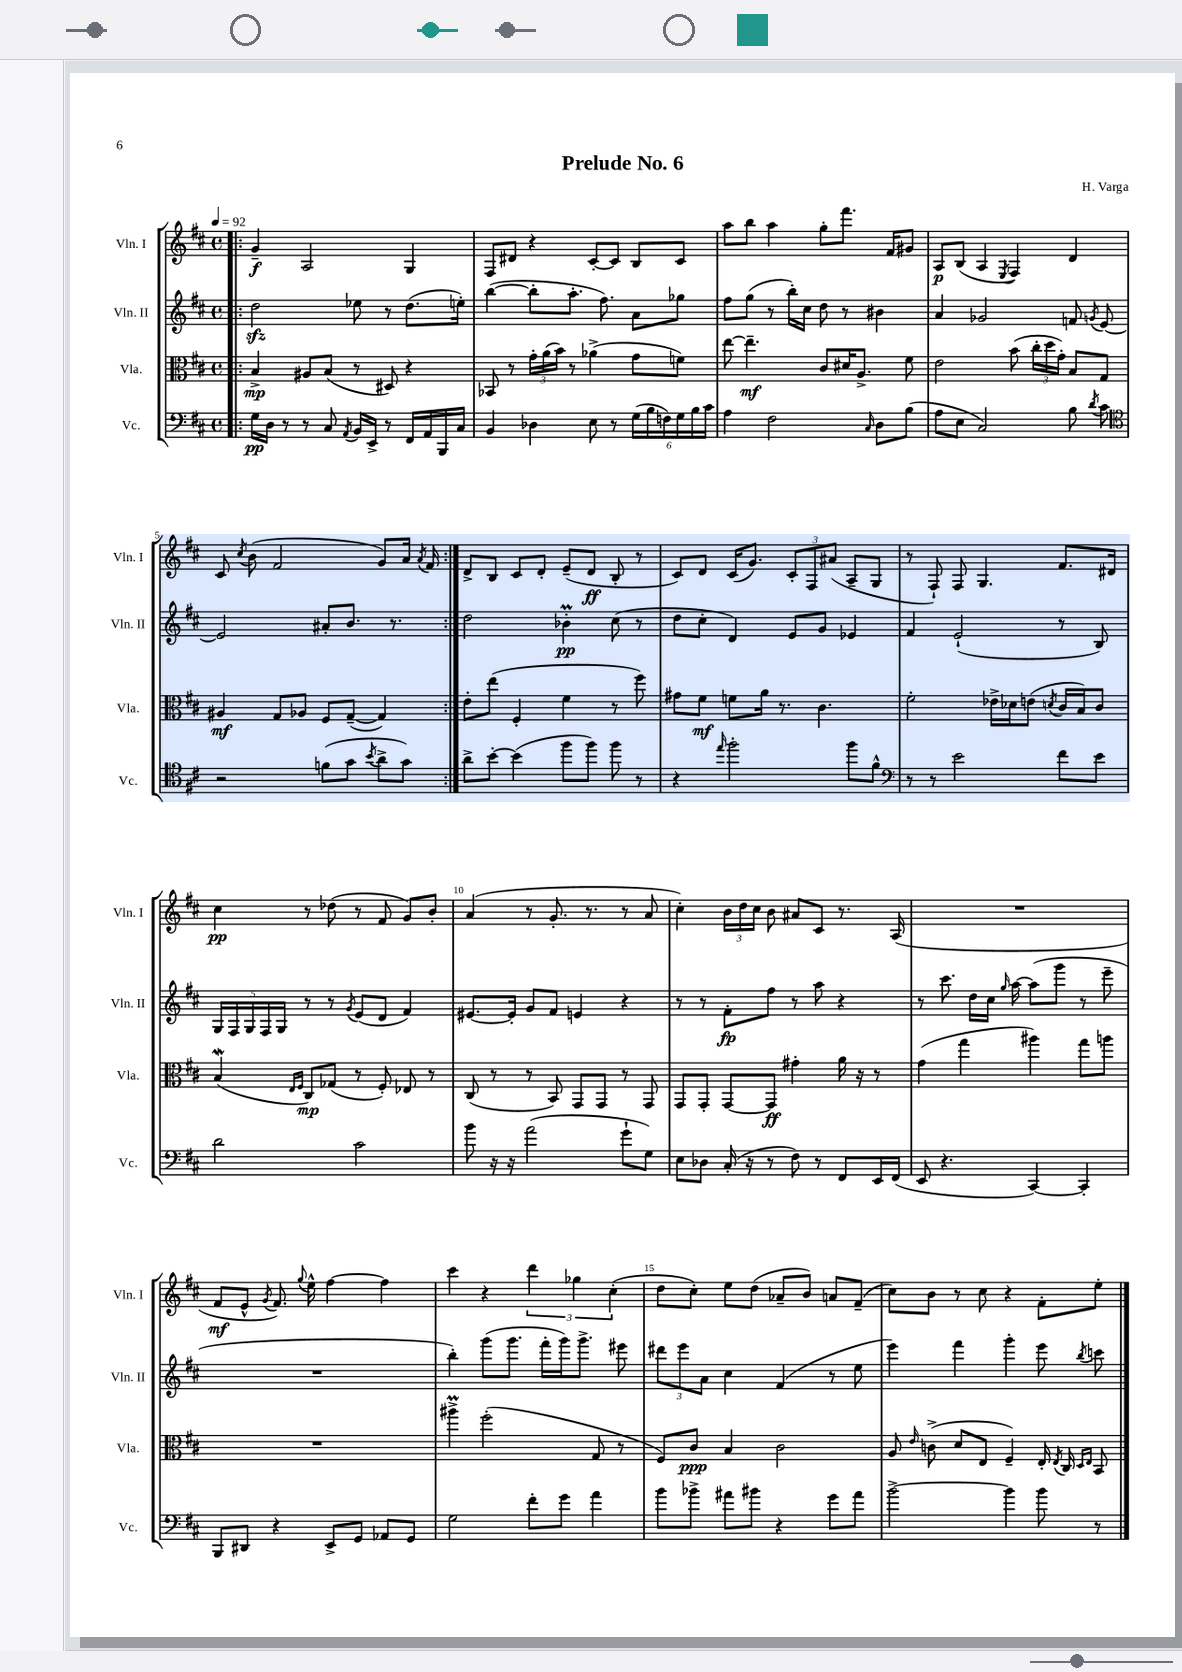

**kern	**dynam	**kern	**dynam	**kern	**dynam	**kern	**dynam
*part4	*part4	*part3	*part3	*part2	*part2	*part1	*part1
*staff4	*staff4	*staff3	*staff3	*staff2	*staff2	*staff1	*staff1
*I"Vc.	*	*I"Vla.	*	*I"Vln. II	*	*I"Vln. I	*
*I'Vc.	*	*I'Vla.	*	*I'Vln. II	*	*I'Vln. I	*
*clefF4	*	*clefC3	*	*clefG2	*	*clefG2	*
*k[f#c#]	*	*k[f#c#]	*	*k[f#c#]	*	*k[f#c#]	*
*M4/4	*	*M4/4	*	*M4/4	*	*M4/4	*
*met(c)	*	*met(c)	*	*met(c)	*	*met(c)	*
*MM92	*	*MM92	*	*MM92	*	*MM92	*
=1!|:	=1!|:	=1!|:	=1!|:	=1!|:	=1!|:	=1!|:	=1!|:
16G\LL	pp	4B^/	mp	2ddzz\	.	4g~/	f
16D\JJ	.	.	.	.	.	.	.
8r	.	.	.	.	.	.	.
8r	.	8A#X/L	.	.	.	2A/	.
8C#/	.	(8B/J	.	.	.	.	.
8qAA/	.	.	.	.	.	.	.
16BB/LL	.	8r	.	8ee-X\	.	.	.
16EE^/JJ	.	.	.	.	.	.	.
8r	.	8D#X/)	.	8r	.	.	.
16FF#/LL	.	4r	.	(8.dd\L	.	4G/	.
16AA/	.	.	.	.	.	.	.
16BBB/	.	.	.	.	.	.	.
16C#/JJ	.	.	.	16een'\Jk)	.	.	.
=2	=2	=2	=2	=2	=2	=2	=2
4BB/	.	8BB-X/	.	([4bb\	.	8F#/L	.
.	.	8r	.	.	.	8d#X/J	.
4D-X\	.	24g'\LL	.	8bb'\L]	.	4r	.
.	.	(24a\	.	.	.	.	.
.	.	24b\JJ)	.	.	.	.	.
.	.	8r	.	8.aa'\J	.	.	.
8E\	.	(4a-X^\	.	.	.	[8c#'/L	.
.	.	.	.	8.ff#\)	.	.	.
8r	.	.	.	.	.	8c#/J]	.
(24G\LL	.	8g\L	.	8a\L	.	8B/L	.
24B\	.	.	.	.	.	.	.
24Fn\)	.	.	.	.	.	.	.
24G\	.	8fn\J)	.	8gg-X\J	.	8c#/J	.
24B\	.	.	.	.	.	.	.
24c#\JJ	.	.	.	.	.	.	.
=3	=3	=3	=3	=3	=3	=3	=3
4A\	.	[8ee\	.	8ff#\L	.	8aa\L	.
.	.	4.ee~\]	mf	(8gg\J	.	8bb\J	.
2F#\	.	.	.	8r	.	4aa\	.
.	.	.	.	16bb'\LL)	.	.	.
.	.	.	.	16cc#\JJ	.	.	.
.	.	8c#/L	.	8dd\	.	8gg'\L	.
.	.	16d#X/K	.	8r	.	8.fff#\J	.
.	.	8.A^/J	.	.	.	.	.
16qqC#/	.	.	.	.	.	.	.
8D\L	.	.	.	4b#X\	.	.	.
.	.	.	.	.	.	16f#/KL	.
(8B\J	.	8f#\	.	.	.	8g#X/J	.
=4	=4	=4	=4	=4	=4	=4	=4
8A\L	.	2e\	.	4a/	.	8A/L	p
8E\J	.	.	.	.	.	(8B/J	.
2C#/)	.	.	.	2g-X/	.	4A/	.
.	.	.	.	.	.	8qE/	.
.	.	(8b\	.	.	.	4F#/)	.
.	.	24cc#'\LL	.	.	.	.	.
.	.	24dd\	.	.	.	.	.
.	.	24g'\JJ)	.	.	.	.	.
8B\	.	8B/L	.	8fn/	.	4d/	.
8qd/	.	.	.	8qgn/	.	.	.
8c#\	.	8G/J	.	[8e/	.	.	.
!!LO:LB:g=z
=5	=5	=5	=5	=5	=5	=5	=5
*clefC4	*	*	*	*	*	*	*
2r	.	4A#X/	mf	2e/]	.	8c#/	.
.	.	.	.	.	.	8qcc#/	.
.	.	.	.	.	.	(8b\	.
.	.	8G/L	.	.	.	2f#/	.
.	.	8A-X/J	.	.	.	.	.
(8fn\L	.	8F#/L	.	8a#X'/L	.	.	.
8g\J	.	([8G~/J	.	8.b/J	.	.	.
8qb/	.	.	.	.	.	.	.
8a^\L	.	4G/])	.	.	.	8g/L)	.
.	.	.	.	8.r	.	.	.
8g\J)	.	.	.	.	.	16a/Jk	.
.	.	.	.	.	.	8qa/	.
.	.	.	.	.	.	16f#/	.
=6:|!	=6:|!	=6:|!	=6:|!	=6:|!	=6:|!	=6:|!	=6:|!
8a^\L	.	8e'\L	.	2dd\	.	8d^/L	.
[8b'\J	.	(8ee\J	.	.	.	8B/J	.
(4b\]	.	4F#'/	.	.	.	8c#/L	.
.	.	.	.	.	.	8d'/J	.
8ff#\L	.	4f#\	.	4b-XM'\	pp	(8e~/L	.
8ff#\J)	.	.	.	.	.	8d/J	ff
8ff#\	.	8r	.	(8cc#\	.	8B'/	.
8r	.	8ff#\)	.	8r	.	8r	.
=7	=7	=7	=7	=7	=7	=7	=7
4r	.	8g#X\L	.	8dd\L	.	8c#/L)	.
.	.	8f#\J	mf	8cc#'\J	.	8d/J	.
16qqee/	.	.	.	.	.	.	.
2ff#'\	.	8fn\L	.	4d/)	.	(16c#/KL	.
.	.	.	.	.	.	8.g/J)	.
.	.	16a\Jk	.	.	.	.	.
.	.	8.r	.	.	.	.	.
.	.	.	.	8e/L	.	12c#'/L	.
.	.	.	.	.	.	12F#/	.
.	.	4.c#\	.	8g/J	.	.	.
.	.	.	.	.	.	(12a#X/J	.
8ff#\L	.	.	.	4e-X/	.	8A~/L	.
8f#^^\J	.	.	.	.	.	8G/J	.
=8	=8	=8	=8	=8	=8	=8	=8
*clefF4	*	*	*	*	*	*	*
8r	.	2f#'\	.	4f#/	.	8r	.
8r	.	.	.	.	.	8F#`/)	.
2e\	.	.	.	(2e`/	.	8F#/	.
.	.	.	.	.	.	4.G/	.
.	.	16e-X^\LL	.	.	.	.	.
.	.	16d-X\J	.	.	.	.	.
.	.	(8en\J	.	.	.	.	.
.	.	8qdn/	.	.	.	.	.
8f#\L	.	16c#/LL	.	8r	.	8.f#/L	.
.	.	16B/J)	.	.	.	.	.
8e\J	.	8c#/J	.	8B/)	.	.	.
.	.	.	.	.	.	16d#X/Jk	.
!!LO:LB:g=z
=9	=9	=9	=9	=9	=9	=9	=9
2d\	.	(4BW/	.	20G/LL	.	4cc#\	pp
.	.	.	.	20F#/	.	.	.
.	.	.	.	20G/	.	.	.
.	.	.	.	20F#/	.	.	.
.	.	.	.	20G/JJ	.	.	.
.	.	16qqE/LL	.	.	.	.	.
.	.	16qqF#/JJ	.	.	.	.	.
.	.	8C#/L)	mp	8r	.	8r	.
.	.	(8G-X/J	.	8r	.	(8dd-X\	.
.	.	.	.	8qg/	.	.	.
2c#\	.	8r	.	(8e/L	.	8r	.
.	.	8F#'/)	.	8d/J	.	8f#/	.
.	.	8E-X/	.	4f#/)	.	8g/L)	.
.	.	8r	.	.	.	8b'/J	.
=10	=10	=10	=10	=10	=10	=10	=10
8b\	.	(8C#/	.	[8.e#X/L	.	(4a/	.
16r	.	8r	.	.	.	.	.
16r	.	.	.	16e#'/Jk]	.	.	.
(2a\	.	8r	.	8g/L	.	8r	.
.	.	8BB/)	.	8f#/J	.	8.g'/	.
.	.	8GG/L	.	4en/	.	.	.
.	.	.	.	.	.	8.r	.
.	.	8GG/J	.	.	.	.	.
8g`\L	.	8r	.	4r	.	8r	.
8G\J)	.	8GG/	.	.	.	8a/	.
=11	=11	=11	=11	=11	=11	=11	=11
8E\L	.	8GG/L	.	8r	.	4cc#'\)	.
8D-X\J	.	8GG'/J	.	8r	.	.	.
(16C#'/	.	[8GG/L	.	8f#'\L	fp	24b\LL	.
.	.	.	.	.	.	24dd\	.
16r	.	.	.	.	.	.	.
.	.	.	.	.	.	24cc#\JJ	.
8r	.	8GG/J]	ff	8ff#\J	.	8b\	.
8F#\)	.	4g#X'\	.	8r	.	8a#X/L	.
8r	.	.	.	8aa\	.	8c#/J	.
8FF#/L	.	16a\	.	4r	.	8.r	.
.	.	16r	.	.	.	.	.
16EE/L	.	8r	.	.	.	.	.
(16FF#/JJ	.	.	.	.	.	(16A/	.
=12	=12	=12	=12	=12	=12	=12	=12
8EE/	.	(4g\	.	8r	.	1r	.
4.r	.	.	.	8.ccc#\	.	.	.
.	.	4gg\	.	.	.	.	.
.	.	.	.	16dd\LL	.	.	.
.	.	.	.	16cc#\JJ	.	.	.
.	.	.	.	16qqgg/	.	.	.
.	.	.	.	[16aa\	.	.	.
[4CC#/)	.	4aa#X\)	.	(8aa\L]	.	.	.
.	.	.	.	8ggg\J	.	.	.
4CC#'/]	.	8gg\L	.	8r	.	.	.
.	.	8aan\J	.	8eee~\	.	.	.
!!LO:LB:g=z
=13	=13	=13	=13	=13	=13	=13	=13
8BBB/L	.	1r	.	1r	.	8f#/L	mf
8DD#X/J	.	.	.	.	.	8e^^/J	.
.	.	.	.	.	.	8qg/	.
4r	.	.	.	.	.	8.f#/)	.
.	.	.	.	.	.	8qqgg/	.
.	.	.	.	.	.	16ee^^\	.
8EE^/L	.	.	.	.	.	[4ff#\	.
8GG/J	.	.	.	.	.	.	.
8AA-X/L	.	.	.	.	.	4ff#\]	.
8GG/J	.	.	.	.	.	.	.
=14	=14	=14	=14	=14	=14	=14	=14
2G\	.	4aa#Xm^\	.	4bb'\)	.	4ccc#\	.
.	.	(2ff#'\	.	(8ggg\L	.	4r	.
.	.	.	.	8.ggg\J	.	.	.
8f#'\L	.	.	.	.	.	6ddd\	.
.	.	.	.	16fff#'\LL	.	.	.
8g\J	.	.	.	16ggg\J)	.	.	.
.	.	.	.	.	.	6gg-X\	.
.	.	.	.	8.ggg^\J	.	.	.
4a\	.	8G/	.	.	.	.	.
.	.	.	.	.	.	(6cc#'\	.
.	.	8r	.	8eee#X\	.	.	.
=15	=15	=15	=15	=15	=15	=15	=15
8b\L	.	8F#/L)	.	12ddd#X\L	.	8dd\L	.
.	.	.	.	12eee\	.	.	.
8b-X^\J	.	8c#/J	ppp	.	.	8cc#'\J)	.
.	.	.	.	12a\J	.	.	.
8a#X\L	.	4B/	.	4cc#\	.	8ee\L	.
8b#X\J	.	.	.	.	.	(8dd\J	.
4r	.	2c#\	.	(4f#/	.	8a-X~/L	.
.	.	.	.	.	.	8b/J)	.
8g\L	.	.	.	8r	.	8an/L	.
8a#\J	.	.	.	8ee\	.	(8f#~/J	.
=16	=16	=16	=16	=16	=16	=16	=16
[2b^\	.	8A/	.	4eee\)	.	8cc#\L)	.
.	.	16qqe/	.	.	.	.	.
.	.	(8cn^\	.	.	.	8b\J	.
.	.	8d/L	.	4fff#\	.	8r	.
.	.	8E/J	.	.	.	8cc#\	.
4b\]	.	4F#~/)	.	4ggg'\	.	4r	.
8b\	.	16E'/	.	8eee\	.	8f#'\L	.
.	.	8qE/	.	.	.	.	.
.	.	16C#/	.	.	.	.	.
.	.	16qqD/LL	.	.	.	.	.
.	.	16qqE/JJ	.	8qbb/	.	.	.
8r	.	8BB/	.	8cccn\	.	8ee'\J	.
==	==	==	==	==	==	==	==
*-	*-	*-	*-	*-	*-	*-	*-
